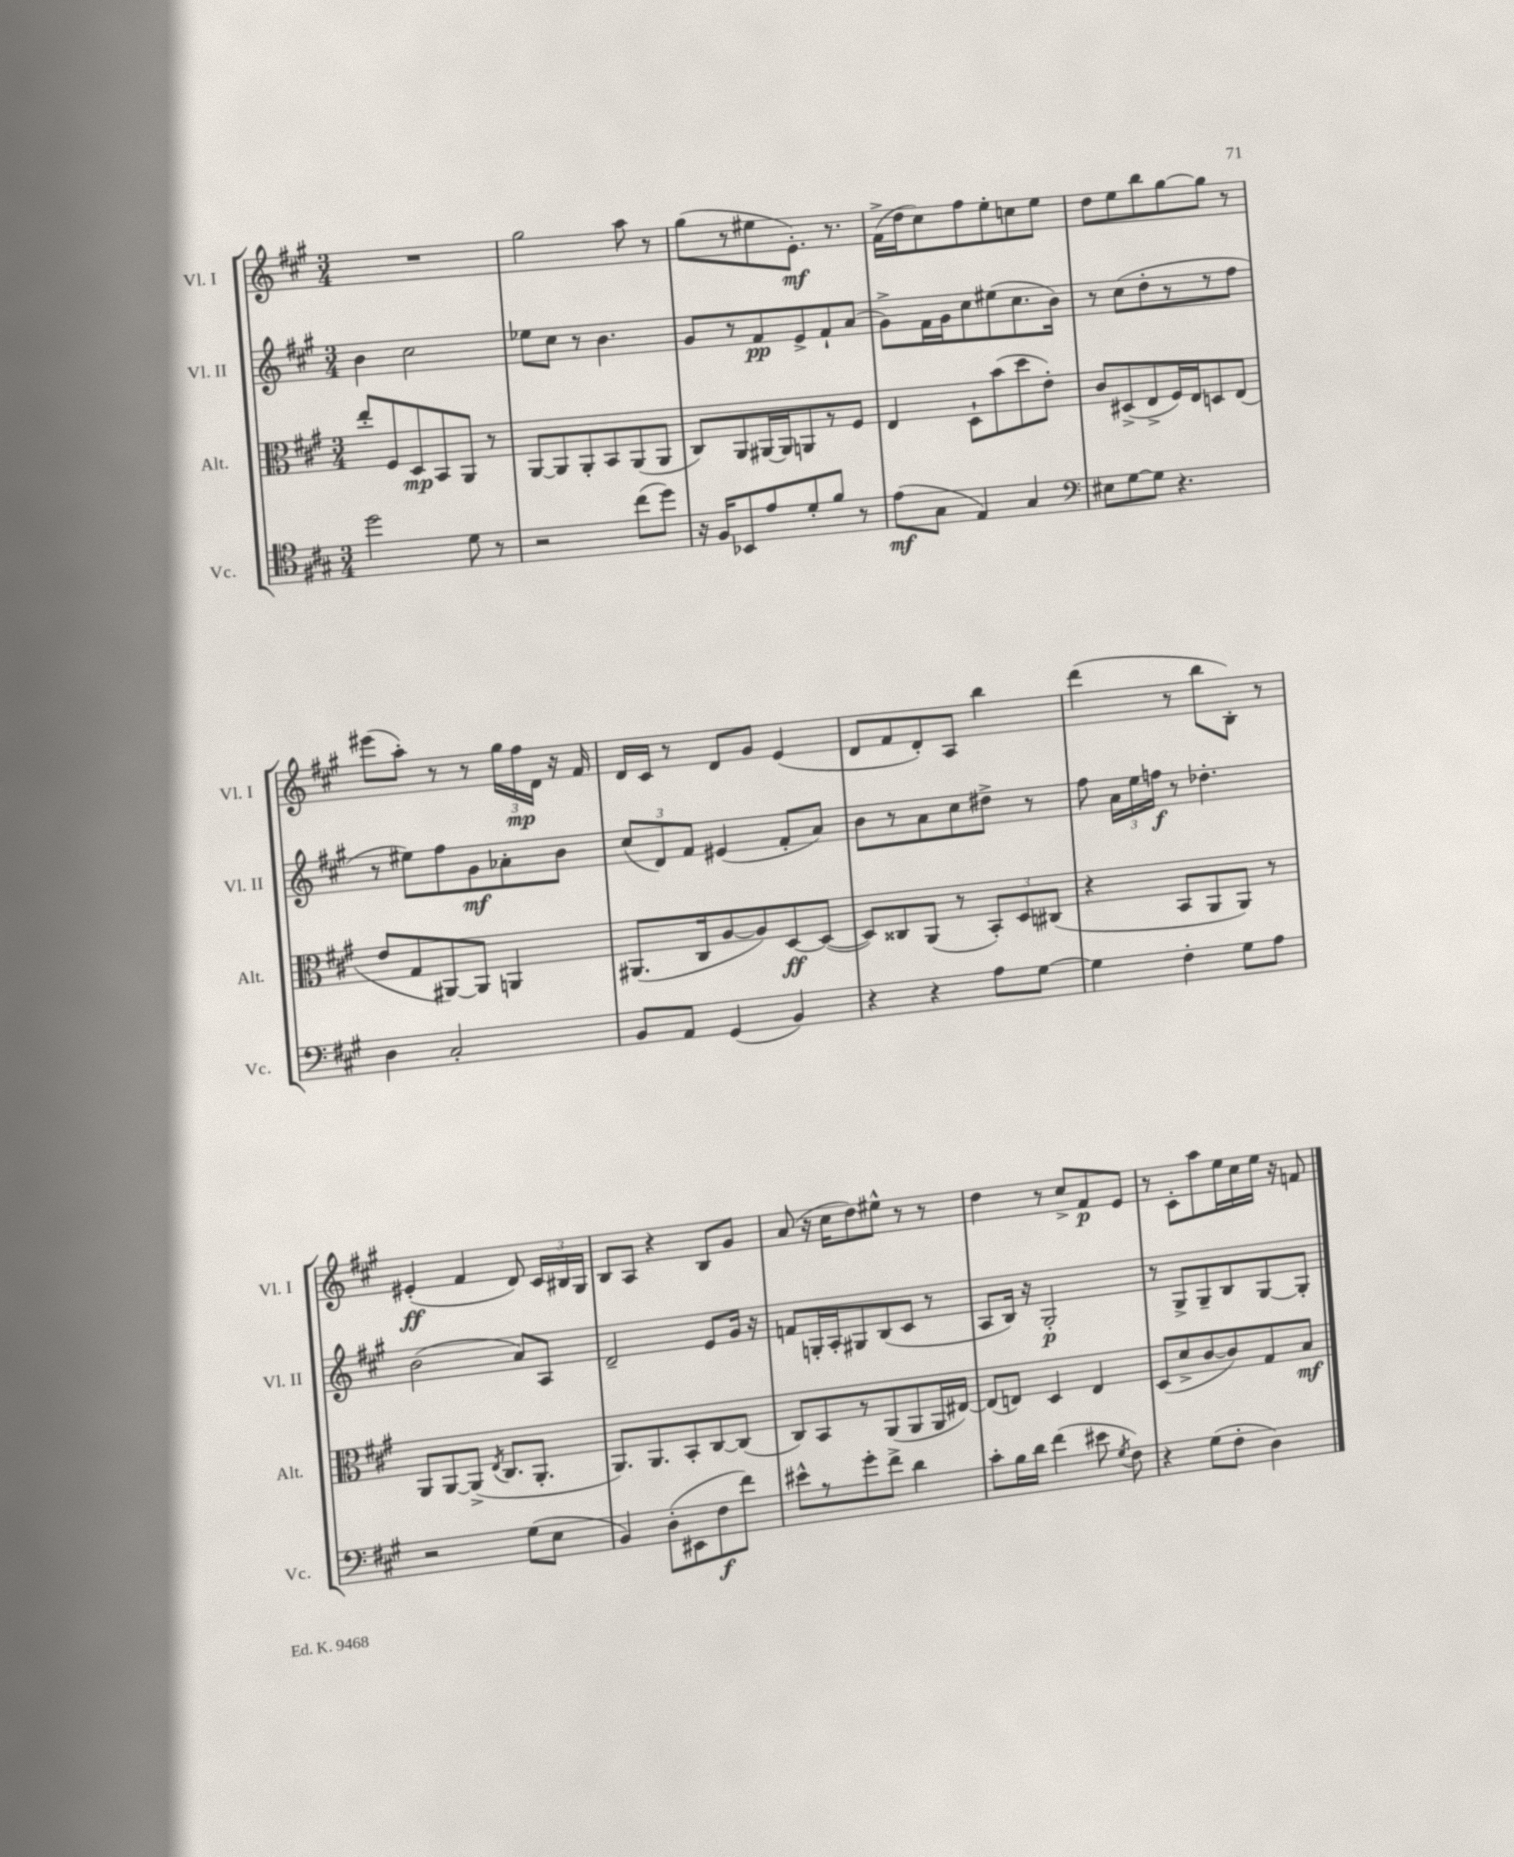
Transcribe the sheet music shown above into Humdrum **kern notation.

**kern	**kern	**kern	**kern
*staff4	*staff3	*staff2	*staff1
*clefC4	*clefC3	*clefG2	*clefG2
*k[f#c#g#]	*k[f#c#g#]	*k[f#c#g#]	*k[f#c#g#]
*M3/4	*M3/4	*M3/4	*M3/4
2dd	8ee'	4b	2.r
.	8F#	.	.
.	8D	2cc#	.
.	8BB	.	.
8d	8AA	.	.
8r	8r	.	.
=	=	=	=
2r	[8AA	8ee-	2gg#
.	8AA]	8cc#	.
.	8AA'	8r	.
.	8BB	4.b	.
(8cc#	(8AA	.	8aa
8dd)	8AA	.	8r
=	=	=	=
16r	8C#)	8g#	(8gg#
16F#	.	.	.
8BB-	8AA	8r	8r
8e	[16AA#	8f#	8ee#
.	16AA#]	.	.
8d'	8AA	8e^	8.e')
8f#	8r	8f#`	.
.	.	.	8.r
8r	8F#	(8a	.
=	=	=	=
(8e	4E	8g#^)	(16f#^
.	.	.	16dd
8G#	.	16f#	8cc#)
.	.	16g#	.
4E)	8D`	8cc#	8ff#
.	(8b	(8ee#	8ee'
4G#	8dd	8.cc#	8cc
.	8e')	.	8ee
.	.	16b)	.
=	=	=	=
*clefF4	*	*	*
8E#	8c#	8r	8dd
[8G#	(8D#^	(8cc#	8ee
8G#]	8E^	8dd'	8bb
4.r	16F#)	8r	[8gg#
.	16E	.	.
.	8D	8r	8gg#]
.	(8E	8ff#	8r
=	=	=	=
4D	8e	8r	(8eee#
.	8G#	8ee#)	8aa')
2C#'	[8AA#)	8ff#	8r
.	8AA#]	8g#	8r
.	4AA	8a-'	24gg#
.	.	.	24ff#
.	.	.	24d
.	.	8b	16r
.	.	.	16f#
=	=	=	=
8BB	(8.AA#	(12cc#	16d
.	.	.	16c#
.	.	12d)	.
8AA	.	.	8r
.	.	12f#	.
.	16C#	.	.
(4GG#	[8A	(4e#	8d
.	8A])	.	8g#
4BB)	[8D	8f#'	(4e
.	(8D_	8a)	.
=	=	=	=
4r	8D])	8b	8d
.	8C##	8r	8f#
4r	(8AA	8a	8d')
.	8r	8cc#	8A
8A	12BB')	8dd#^	4bb
.	12D	.	.
[8G#	.	8r	.
.	(12C#	.	.
=	=	=	=
4G#]	4r	8ff#	(4ddd
.	.	24a	.
.	.	24ee	.
.	.	24ff	.
4F#'	8BB	8r	8r
.	8AA	4.dd-'	8bb
8G#	8AA)	.	8B')
8A	8r	.	8r
=	=	=	=
2r	8AA	(2b	(4e#'
.	[8AA	.	.
.	(8AA^]	.	4f#
.	8qE	.	.
.	8.C#	.	.
(8G#	.	8a)	8d)
.	8.AA'	.	.
8E	.	8A	24c#
.	.	.	24B#
.	.	.	24G#
=	=	=	=
4BB)	8.AA)	2d~	8B
.	.	.	8A
.	8.AA	.	.
(8D'	.	.	4r
8EE#	8BB'	.	.
8F#	[8C#	8e	8B
8f#)	(8C#]	16g#	8g#
.	.	16r	.
=	=	=	=
8e#^^	8C#)	8f	(8a
8r	8BB	16G'	16r
.	.	16A'	16cc#
8g#'	8r	8G#	8dd)
8f#^	(8AA	(8B	8ee#^^
4d	8AA	8c#	8r
.	16AA	8r	8r
.	[16E#)	.	.
=	=	=	=
8c#'	(8E#]	8A	4dd
16B	8E)	16B)	.
16d	.	16r	.
(4f#	4D	2G#'	8r
.	.	.	8cc#^
8e#	4E	.	8f#
8qG#	.	.	.
8F#)	.	.	8e
=	=	=	=
4r	(8D	8r	8r
.	8d^	8G#^	8c#'
(8G#	[8c#	8G#~	8aa
8F#'	8c#])	8B	16ee
.	.	.	16cc#
4D)	8G#	[8G#	16ee
.	.	.	16r
.	8B	8G#']	8f
==	==	==	==
*-	*-	*-	*-
